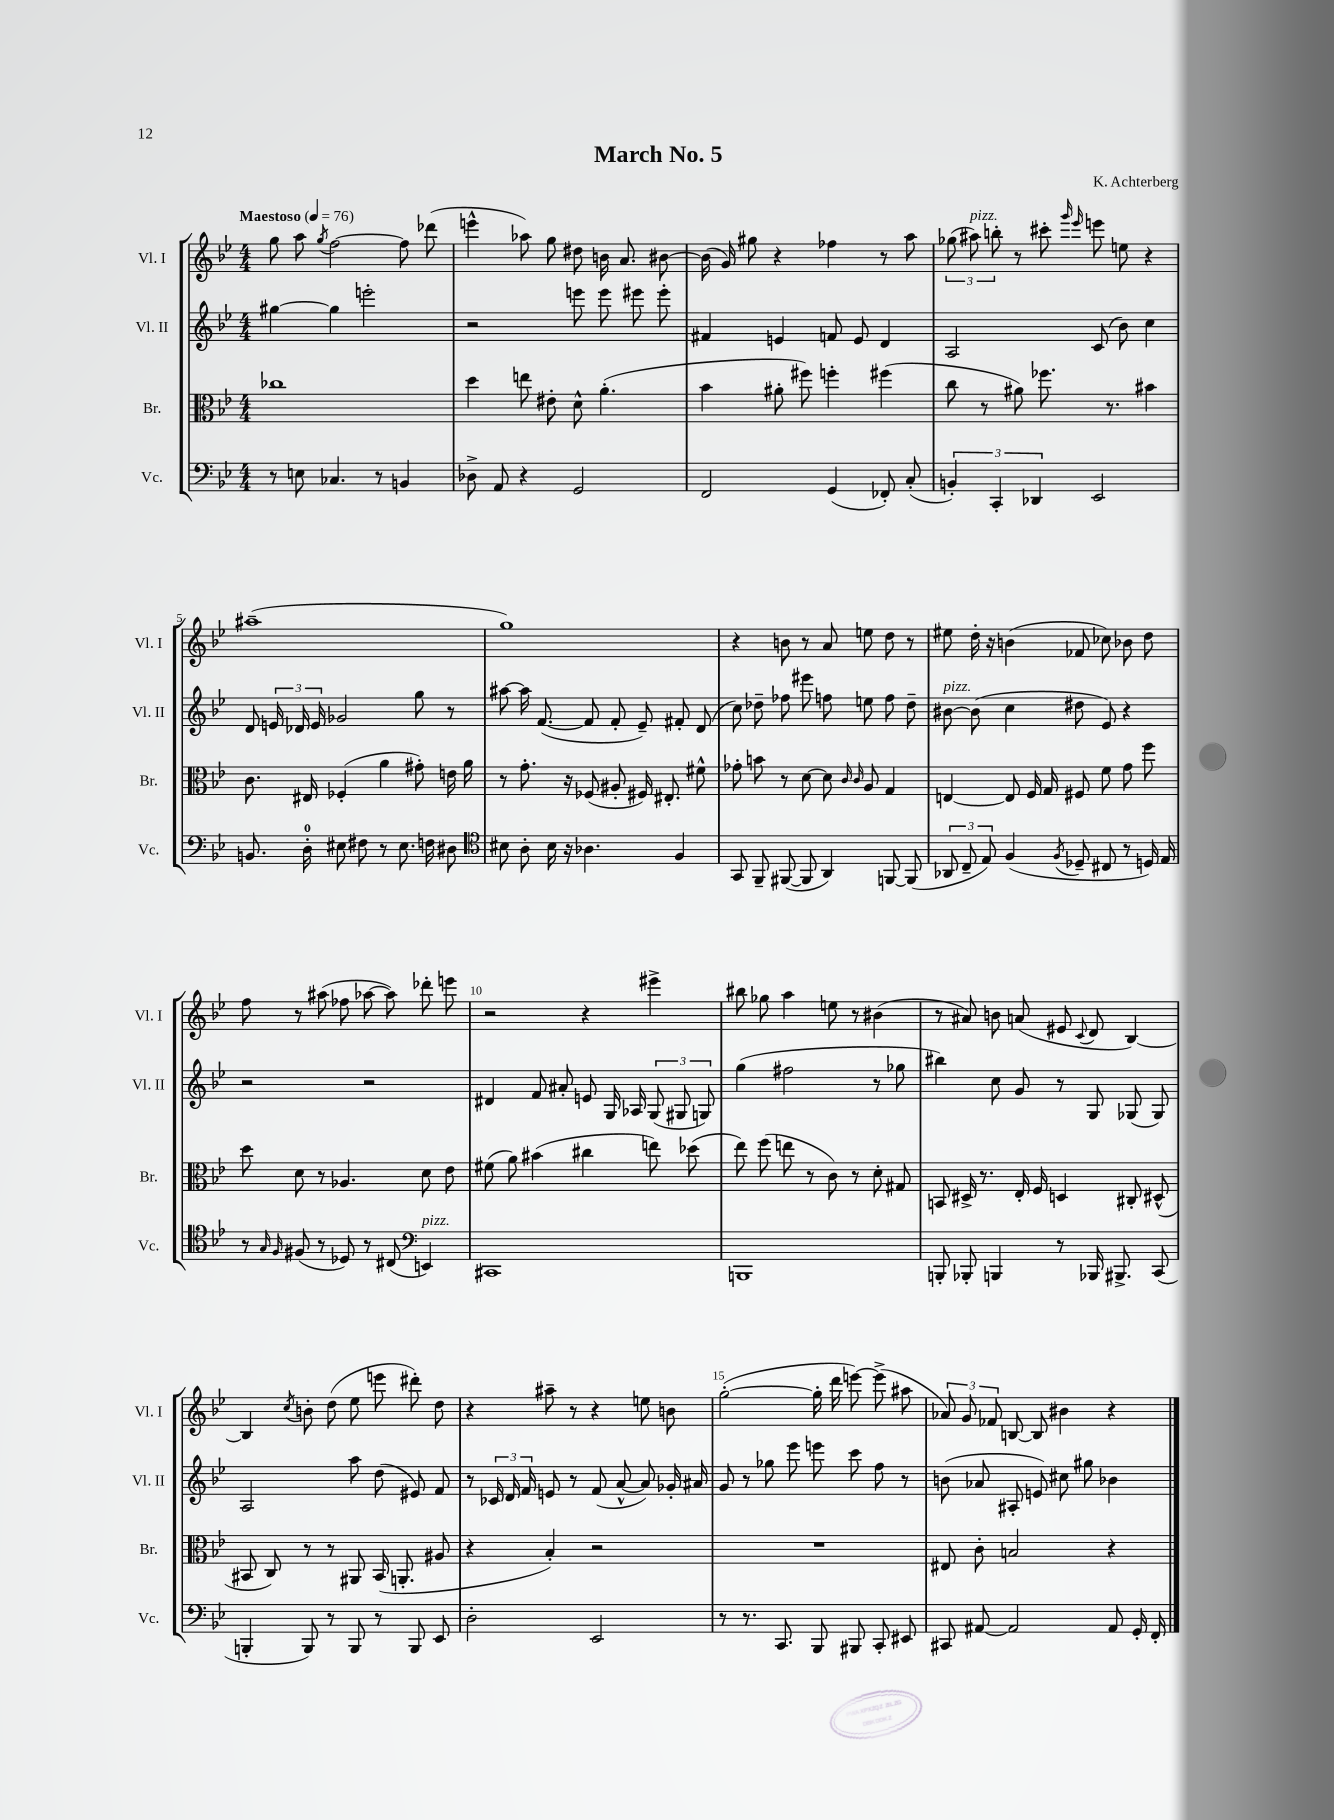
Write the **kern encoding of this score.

**kern	**kern	**kern	**kern
*staff4	*staff3	*staff2	*staff1
*clefF4	*clefC3	*clefG2	*clefG2
*k[b-e-]	*k[b-e-]	*k[b-e-]	*k[b-e-]
*M4/4	*M4/4	*M4/4	*M4/4
*MM76	*MM76	*MM76	*MM76
8r	1cc-	[4gg#	8gg
8E	.	.	8aa
.	.	.	8qgg
4.C-	.	4gg#]	[2ff
.	.	2eee'	.
8r	.	.	.
4BB	.	.	8ff]
.	.	.	(8ddd-
=	=	=	=
8D-^	4dd	2r	4eee^^
8AA	.	.	.
4r	8ee	.	8aa-)
.	8e#'	.	8gg
2GG	8d^^	8eee	8dd#
.	(4.a'	8eee	16b
.	.	.	8.a
.	.	8eee#	.
.	.	8eee#'	[8b#
=	=	=	=
2FF	4b-	4f#	(16b#]
.	.	.	16g)
.	.	.	8gg#
.	8a#'	4e	4r
.	8ff#)	.	.
(4GG	4ff'	8f	4ff-
.	.	8e	.
8FF-')	(4ff#	4d	8r
(8C'	.	.	8aa
=	=	=	=
6BB')	8cc	2A	(12gg-
.	.	.	12aa#)
.	8r	.	.
6CC'	.	.	12bb'
.	8a#)	.	8r
6DD-	.	.	.
.	8.ff-	.	8ccc#'
.	.	.	16qqggg
.	.	.	16qqeee-
2EE-	.	(8c	8eee
.	8.r	.	.
.	.	8b-)	8ee
.	4b#	4cc	4r
=	=	=	=
8.BB	8.c	8d	(1aa#~
.	.	24e	.
.	.	24d-	.
16D'	16E#	.	.
.	.	24e	.
8E#	(4F-'	2g-	.
8F#	.	.	.
8r	4a	.	.
8.E#	.	.	.
.	8g#')	8gg	.
16F	.	.	.
8D#	16e	8r	.
.	16a	.	.
=	=	=	=
*clefC4	*	*	*
8B#	8r	[8aa#	1gg)
8A'	8.g'	16aa#]	.
.	.	([8.f	.
16B#	.	.	.
16r	16r	.	.
4.A-	(8F-	8f]	.
.	8A#'	8f'	.
.	16F#)	8e-~)	.
.	8.E#'	.	.
4F	.	8f#'	.
.	8f#^^	(8d	.
=	=	=	=
8GG	8g-'	8cc)	4r
8FF~	8b	8dd-~	.
([8FF#	8r	8ff-	8b
8FF#]	[8d	8eee#	8r
4AA)	8d]	8ff	8a
.	16qqc	.	.
.	16qqc	.	.
.	8A	8ee	8ee
[8FF	4G	8ff	8dd
(8FF]	.	8dd-~	8r
=	=	=	=
12AA-	[4E	[8b#	8ee#
12C~	.	.	.
.	.	(8b#]	16dd'
12E-)	.	.	.
.	.	.	16r
(4F	8E]	4cc	(4b
.	16F	.	.
.	16G	.	.
8qF	.	.	.
8D-~	8F#	8dd#	8f-
8C#	8f	8e-)	8cc-)
8r	8g	4r	8b-
16D)	8ff	.	8dd
16E-	.	.	.
=	=	=	=
8r	8dd	2r	8ff
16qqG	.	.	.
16qqF	.	.	.
(8F#	8d	.	8r
8r	8r	.	(8aa#
8D-)	4.A-	.	8ff-
8r	.	2r	[8aa-
(8C#	.	.	8aa-])
*clefF4	*	*	*
4EE)	8d	.	8ddd-'
.	8e-	.	8eee
=	=	=	=
1CC#	(8f#	4d#	2r
.	8a)	.	.
.	(4b#	8f	.
.	.	8a#'	.
.	4cc#	8e	4r
.	.	16G	.
.	.	16A-	.
.	8ee)	(12G	4eee#^
.	.	12G#	.
.	(8dd-	.	.
.	.	12G)	.
=	=	=	=
1BBB	8ee-)	(4gg	8bb#
.	(8ff	.	8gg-
.	8ee	2ff#	4aa
.	8r	.	.
.	8c)	.	8ee
.	8r	.	8r
.	8d'	8r	(4b#
.	8G#	8gg-	.
=	=	=	=
8BBB'	8BB	4bb#)	8r
8BBB-'	16D#^	.	8a#)
.	8.r	.	.
4BBB	.	8cc	8b
.	16E-'	8g	(8a
.	16F	.	.
8r	4D	8r	8e#
.	.	.	8qqc
16BBB-	.	8G	8d
8.BBB#^	.	.	.
.	8C#'	(8G-	[4B-)
(8CC	(8D#^^	8G-)	.
=	=	=	=
4BBB'	8BB#	2A	4B-]
.	8C)	.	.
.	.	.	8qcc
8BBB)	8r	.	8b'
8r	8r	.	(8dd
8BBB	8AA#	8aa	8ee-
8r	(16BB#	(8dd	8eee
.	8.AA'	.	.
8BBB	.	8e#)	8ddd#')
8EE-	8A#	8f	8dd
=	=	=	=
2D'	4r	8r	4r
.	.	24c-	.
.	.	24d	.
.	.	24f	.
.	4B-')	8e	8aa#~
.	.	8r	8r
2EE-	2r	(8f	4r
.	.	[8a^^	.
.	.	8a])	8ee
.	.	16g-'	8b
.	.	16a#	.
=	=	=	=
8r	1r	8g	([2gg'
8.r	.	8r	.
.	.	8gg-	.
8.CC	.	.	.
.	.	8eee-	.
8BBB-	.	8eee	16gg']
.	.	.	16ddd
8BBB#	.	8ccc	[8eee)
8CC'	.	8ff	(8eee^]
8EE#	.	8r	8aa#
=	=	=	=
8CC#	8E#	(8b	12a-)
.	.	.	12g
[8AA#	8c'	8a-	.
.	.	.	12f-
2AA#]	2B	8A#'	[8B
.	.	8e)	8B]
.	.	8cc#	4b#
.	.	8gg#	.
8AA#	4r	4b-	4r
16GG'	.	.	.
16FF'	.	.	.
==	==	==	==
*-	*-	*-	*-
